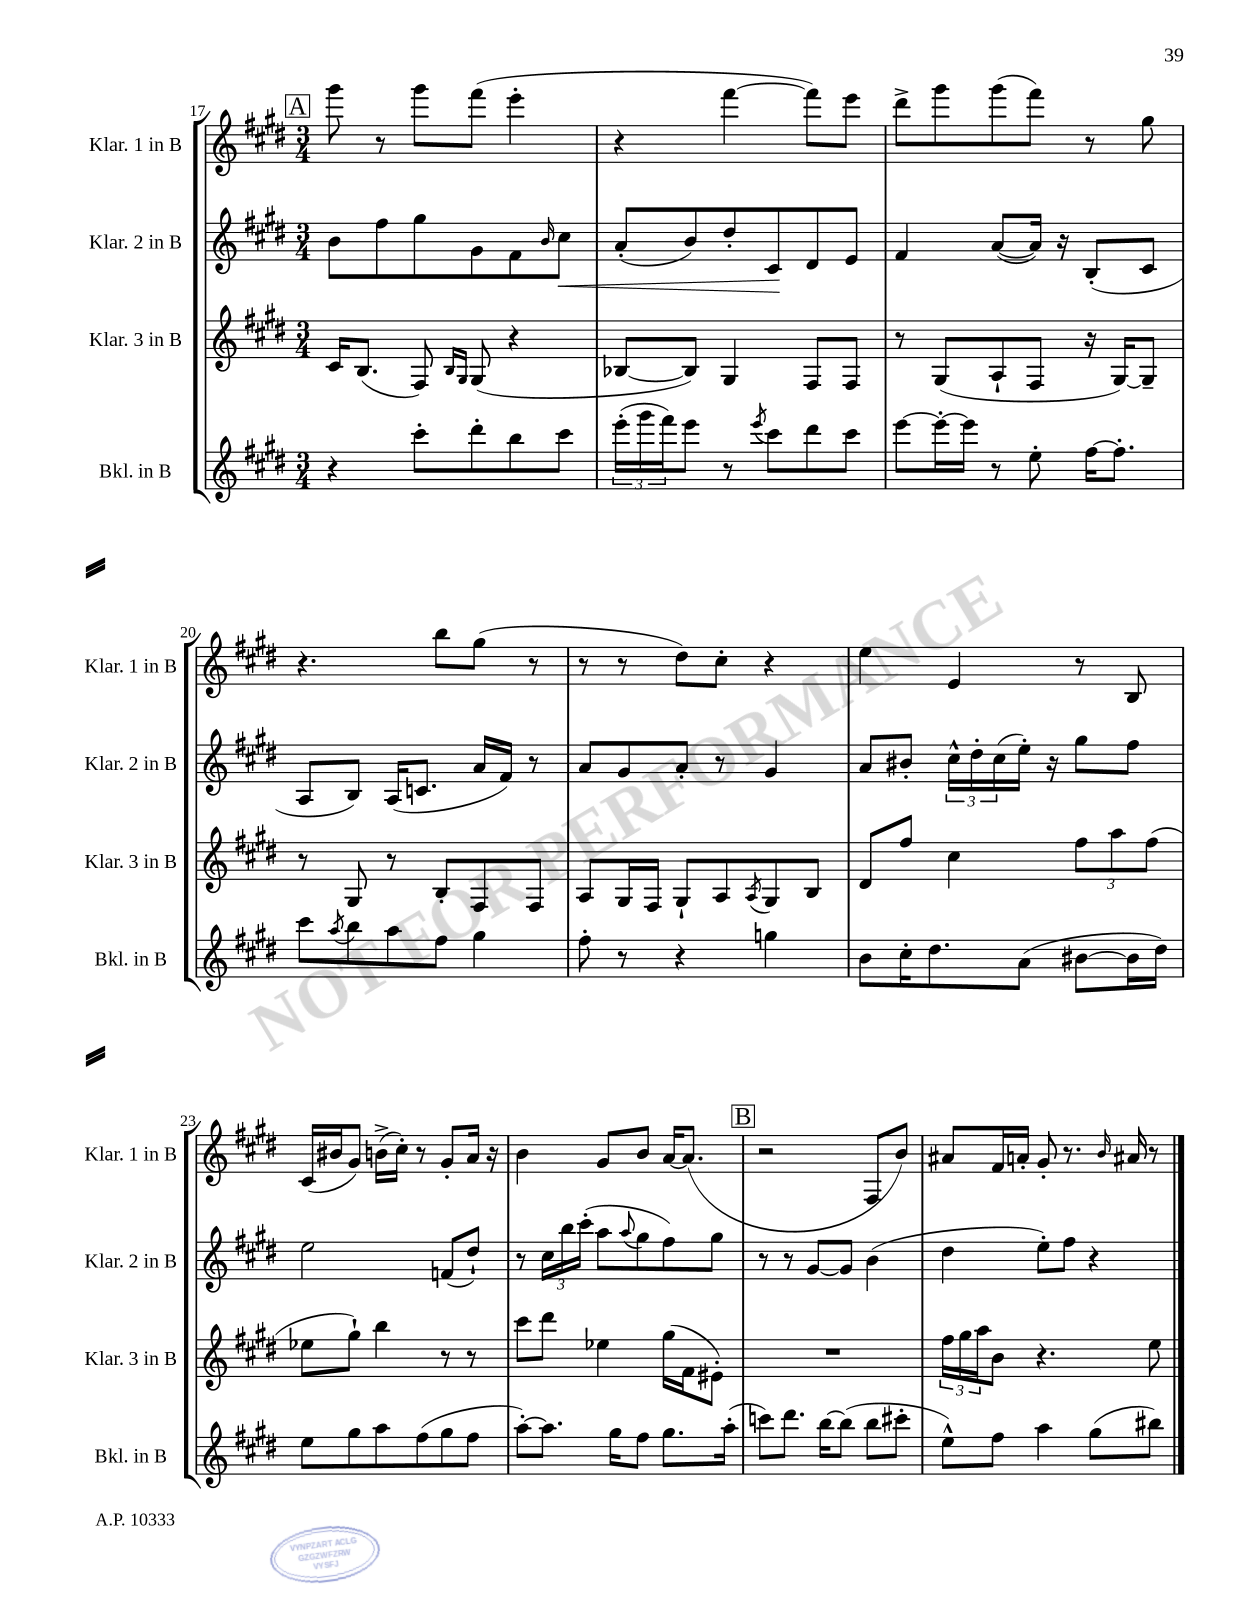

**kern	**kern	**kern	**dynam	**kern
*part4	*part3	*part2	*part2	*part1
*staff4	*staff3	*staff2	*staff2	*staff1
*I"Bkl. in B	*I"Klar. 3 in B	*I"Klar. 2 in B	*	*I"Klar. 1 in B
*I'Bkl. in B	*I'Klar. 3 in B	*I'Klar. 2 in B	*	*I'Klar. 1 in B
*clefG2	*clefG2	*clefG2	*	*clefG2
*k[f#c#g#d#]	*k[f#c#g#d#]	*k[f#c#g#d#]	*	*k[f#c#g#d#]
*M3/4	*M3/4	*M3/4	*	*M3/4
!!LO:REH:place=s1:t=A
=17	=17	=17	=17	=17
4r	16c#/KL	8b\L	.	8ggg#\
.	(8.B/J	.	.	.
.	.	8ff#\	.	8r
8ccc#'\L	8F#/)	8gg#\	.	8ggg#\L
.	16qqB/LL	.	.	.
.	16qqG#/JJ	.	.	.
8ddd#'\	(8G#/	8g#\	.	(8fff#\J
8bb\	4r	8f#\	.	4eee'\
.	.	16qqb/	.	.
!	!	!	!LO:HP:b	!
8ccc#\J	.	8cc#\J	<	.
=18	=18	=18	=18	=18
(24eee'\LL	[8B-X/L	(8a'/L	.	4r
24ggg#\	.	.	.	.
24fff#\J)	.	.	.	.
8eee\J	8B-/J])	8b/)	.	.
8r	4G#/	8dd#'/	.	[4fff#\
8qeee/	.	.	.	.
8ccc#\L	.	8c#/	.	.
8ddd#\	8F#/L	8d#/	[	8fff#\L])
8ccc#\J	8F#/J	8e/J	.	8eee\J
=19	=19	=19	=19	=19
[8eee\L	8r	4f#/	.	8ddd#^\L
16eee'\L_	(8G#/L	.	.	8ggg#\
16eee\JJ]	.	.	.	.
8r	8A`/	([8a/L	.	(8ggg#\
8ee'\	8F#/J	16a/Jk])	.	8fff#\J)
.	.	16r	.	.
[16ff#\KL	16r	(8B'/L	.	8r
8.ff#'\J]	[16G#/KL)	.	.	.
.	8G#~/J]	8c#/J	.	8gg#\
!!LO:LB:g=z
=20	=20	=20	=20	=20
8ccc#\L	8r	8A/L	.	4.r
8qaa/	.	.	.	.
8bb\	8G#/	8B/J)	.	.
8aa\	8r	(16A/KL	.	.
.	.	8.cn/J	.	.
8ff#\J	8B'/L	.	.	8bb\L
4gg#\	8F#/	16a/LL	.	(8gg#\J
.	.	16f#/JJ)	.	.
.	8F#/J	8r	.	8r
=21	=21	=21	=21	=21
8ff#'\	8A/L	8a/L	.	8r
8r	16G#/L	8g#/	.	8r
.	16F#/JJ	.	.	.
4r	8G#`/L	8a'/J	.	8dd#\L)
.	8A/	8r	.	8cc#'\J
.	8qA/	.	.	.
4ggn\	8G#/	4g#/	.	4r
.	8B/J	.	.	.
=22	=22	=22	=22	=22
8b\L	8d#/L	8a/L	.	4ee\
16cc#'\K	8ff#/J	8b#X'/J	.	.
8.dd#\	.	.	.	.
.	4cc#\	24cc#^^\LL	.	4e/
.	.	24dd#'\	.	.
.	.	(24cc#\	.	.
(8a\J	.	16ee'\JJ)	.	.
.	.	16r	.	.
[8b#X\L	12ff#\L	8gg#\L	.	8r
.	12aa\	.	.	.
16b#\L]	.	8ff#\J	.	8B/
.	(12ff#\J	.	.	.
16dd#\JJ)	.	.	.	.
!!LO:LB:g=z
=23	=23	=23	=23	=23
8ee\L	8ee-X\L	2ee\	.	(16c#/LL
.	.	.	.	16b#X/J
8gg#\	8gg#`\J)	.	.	8g#/J)
8aa\	4bb\	.	.	(16bn^\LL
.	.	.	.	16cc#'\JJ)
(8ff#\	.	.	.	8r
8gg#\	8r	(8fn/L	.	8g#'/L
8ff#\J	8r	8dd#`/J)	.	16a/Jk
.	.	.	.	16r
=24	=24	=24	=24	=24
[8aa'\L)	8ccc#\L	8r	.	4b\
8.aa\J]	8ddd#\J	24cc#\LL	.	.
.	.	24bb\	.	.
.	.	(24ccc#'\JJ	.	.
.	4ee-X\	8aa\L	.	8g#/L
16gg#\KL	.	.	.	.
.	.	8qqaa/	.	.
8ff#\J	.	8gg#\	.	8b/J
8.gg#\L	(16gg#\LL	8ff#\)	.	[16a/KL
.	16f#\J	.	.	(8.a/J]
.	8e#X'\J)	8gg#\J	.	.
(16aa'\Jk	.	.	.	.
!!LO:REH:place=s1:t=B
=25	=25	=25	=25	=25
8cccn\L)	2.r	8r	.	2r
8.ddd#\J	.	8r	.	.
.	.	[8g#/L	.	.
[16bb\KL	.	.	.	.
(8bb\J]	.	8g#/J]	.	.
8bb\L	.	(4b\	.	8F#/L
8ccc#X'\J	.	.	.	8b/J)
=26	=26	=26	=26	=26
8ee^^\L)	24ff#\LL	4dd#\	.	8a#X/L
.	24gg#\	.	.	.
.	24aa\J	.	.	.
8ff#\J	8b\J	.	.	16f#/L
.	.	.	.	16an'/JJ
4aa\	4.r	8ee'\L)	.	8g#'/
.	.	8ff#\J	.	8.r
(8gg#\L	.	4r	.	.
.	.	.	.	16qqb/
.	.	.	.	16a#X/
8bb#X\J)	8ee\	.	.	8r
==	==	==	==	==
*-	*-	*-	*-	*-
